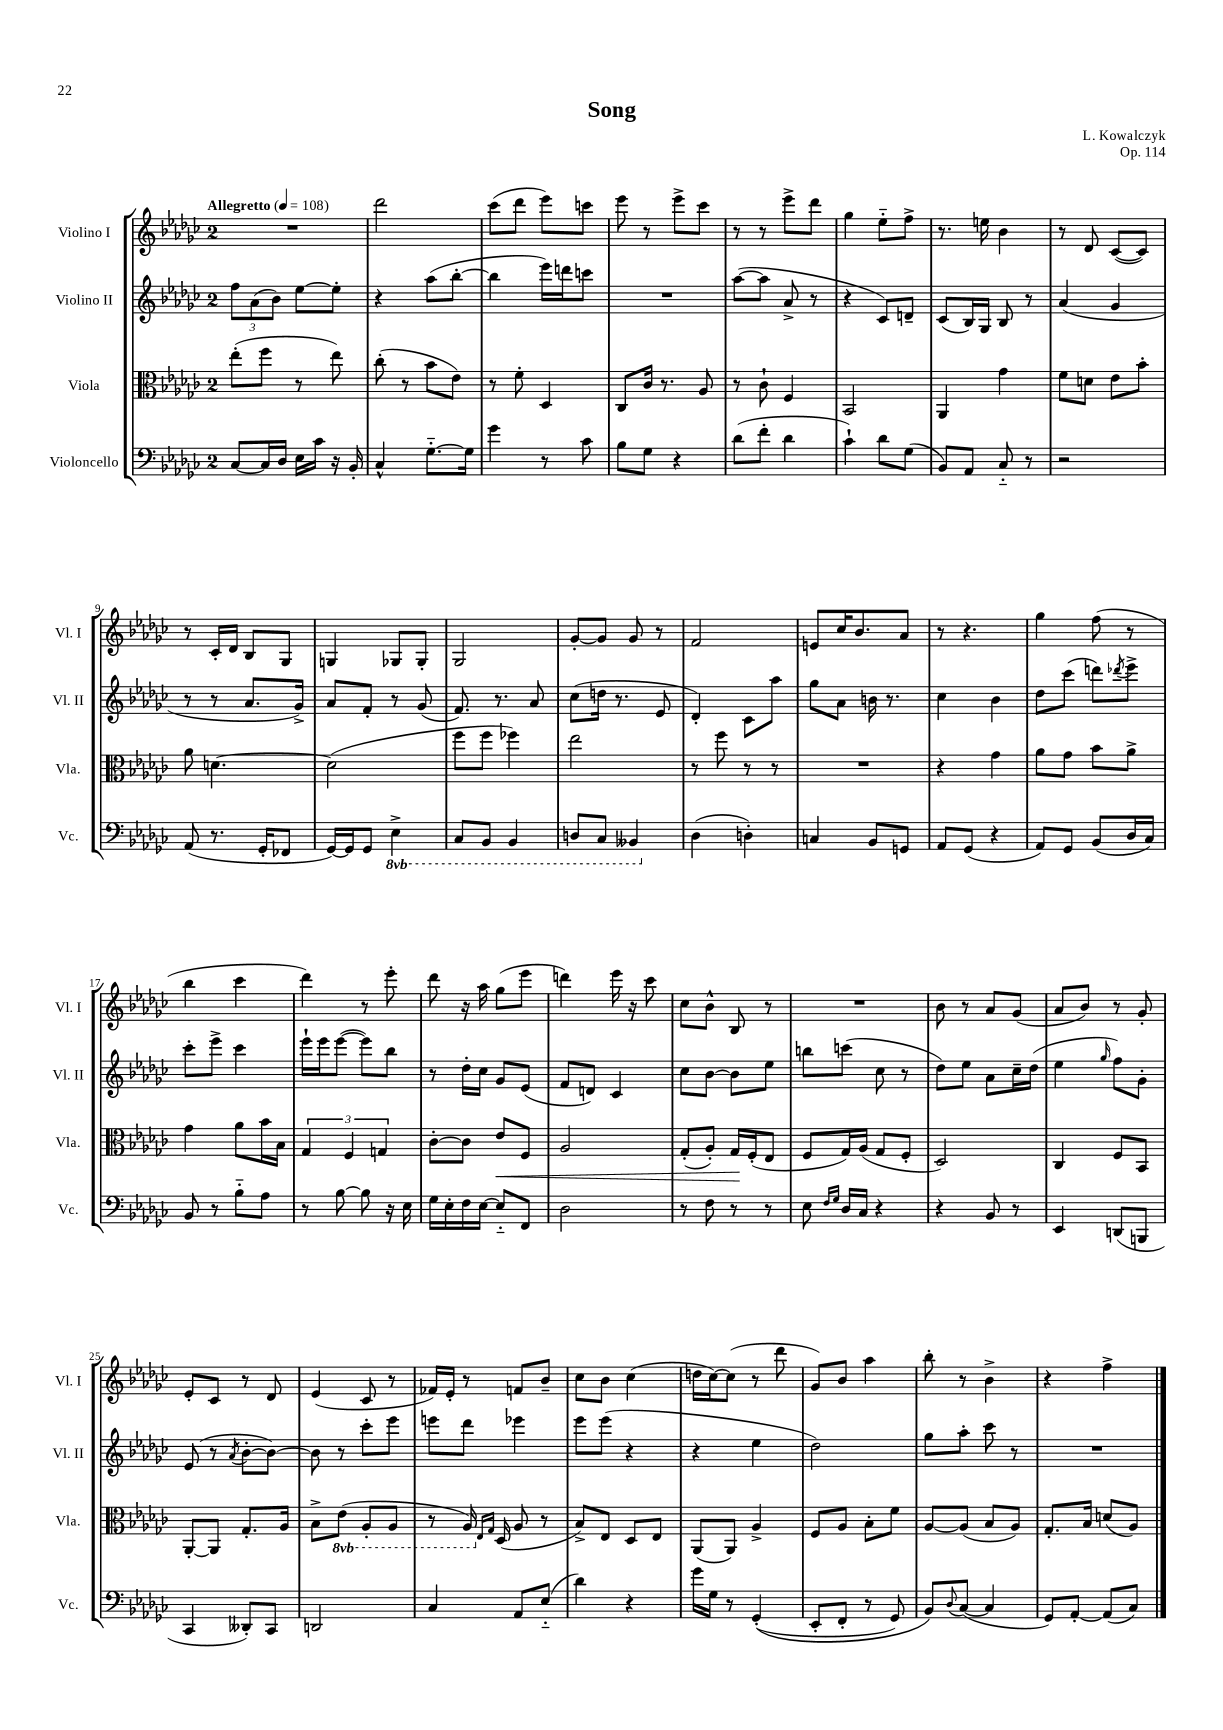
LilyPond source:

\header { title = "Song" composer = "L. Kowalczyk" opus = "Op. 114" }
<<
\new StaffGroup <<
\new Staff = "s0" \with { instrumentName = "Violino I" shortInstrumentName = "Vl. I" } {
    \clef treble \key ges \major \once \override Staff.TimeSignature.style = #'single-digit \time 2/4 \tempo "Allegretto" 4 = 108
    R2 |
    des'''2 |
    ces'''8( des'''8 ees'''8) c'''8 |
    ees'''8 r8 ees'''8-> ces'''8 |
    r8 r8 ees'''8-> des'''8 |
    ges''4 ees''8-_ f''8-> |
    r8. e''16 bes'4 |
    r8 des'8 ces'8~( ces'8) |
    r8 ces'16-. des'16 bes8 ges8 |
    g4 ges8 ges8-. |
    ges2 |
    ges'8~-. ges'8 ges'8 r8 |
    f'2 |
    e'8 ces''16 bes'8. aes'8 |
    r8 r4. |
    ges''4 f''8( r8 |
    bes''4 ces'''4 |
    des'''4) r8 ees'''8-. |
    des'''8 r16 aes''16 ges''8( ees'''8 |
    d'''4) ees'''16 r16 ces'''8 |
    ces''8 bes'8-^ bes8 r8 |
    R2 |
    bes'8 r8 aes'8 ges'8( |
    aes'8 bes'8) r8 ges'8-. |
    ees'8-. ces'8 r8 des'8 |
    ees'4( ces'8 r8 |
    fes'16) ees'16-. r8 f'8 bes'8-- |
    ces''8 bes'8 ces''4( |
    d''16 ces''16~) ces''8( r8 des'''8 |
    ges'8) bes'8 aes''4 |
    bes''8-. r8 bes'4-> |
    r4 f''4-> \bar "|." |
}
\new Staff = "s1" \with { instrumentName = "Violino II" shortInstrumentName = "Vl. II" } {
    \clef treble \key ges \major \once \override Staff.TimeSignature.style = #'single-digit \time 2/4
    \tuplet 3/2 { f''8 aes'8( bes'8) } ees''8~ ees''8-. |
    r4 aes''8( bes''8~-. |
    bes''4 ees'''16) d'''16 c'''8 |
    R2 |
    aes''8~( aes''8 aes'8-> r8 |
    r4 ces'8) d'8-- |
    ces'8( bes16) ges16 bes8 r8 |
    aes'4( ges'4 |
    r8 r8 aes'8. ges'16->) |
    aes'8 f'8-. r8 ges'8( |
    f'8.) r8. aes'8 |
    ces''8( d''16 r8. ees'8 |
    des'4-.) ces'8 aes''8 |
    ges''8 aes'8 b'16 r8. |
    ces''4 bes'4 |
    des''8 ces'''8( d'''8) \acciaccatura { des'''8 } ees'''8-> |
    ces'''8-. ees'''8-> ces'''4 |
    ees'''16-! ees'''16 ees'''8~( ees'''8) bes''8 |
    r8 des''16-. ces''16 ges'8 ees'8( |
    f'8 d'8) ces'4 |
    ces''8 bes'8~ bes'8 ees''8 |
    b''8 c'''8( ces''8 r8 |
    des''8) ees''8 aes'8 ces''16-- des''16( |
    ees''4 \grace { ges''16 } f''8) ges'8-. |
    ees'8( r8 \acciaccatura { aes'8 } bes'8~-. bes'8~) |
    bes'8 r8 ces'''8-. ees'''8 |
    e'''8 des'''8 ees'''4 |
    ees'''8 ees'''8( r4 |
    r4 ees''4 |
    des''2) |
    ges''8 aes''8-. ces'''8 r8 |
    R2 \bar "|." |
}
\new Staff = "s2" \with { instrumentName = "Viola" shortInstrumentName = "Vla." } {
    \clef alto \key ges \major \once \override Staff.TimeSignature.style = #'single-digit \time 2/4 \set Staff.ottavationMarkups = #ottavation-simple-ordinals
    ees''8-.( f''8 r8 ees''8) |
    ces''8-.( r8 bes'8 ees'8) |
    r8 f'8-. des4 |
    ces8 ces'16 r8. aes8 |
    r8 ces'8-! f4 |
    bes,2 |
    aes,4 ges'4 |
    f'8 d'8 ees'8 bes'8-. |
    aes'8 d'4.~ |
    d'2( |
    f''8 f''8 fes''4) |
    ees''2 |
    r8 f''8 r8 r8 |
    R2 |
    r4 ges'4 |
    aes'8 ges'8 bes'8 aes'8-> |
    ges'4 aes'8 bes'16 bes16 |
    \tuplet 3/2 { ges4 f4 g4 } |
    ces'8~-. ces'8 ees'8\< f8 |
    aes2 |
    ges8-.( aes8-.) ges16\! f16-.( ees8 |
    f8 ges16) aes16( ges8 f8-. |
    des2) |
    ces4 f8 bes,8 |
    aes,8~-. aes,8 ges8.-. aes16 |
    bes8-> \ottava #-1 ees8( aes,8-. aes,8 |
    r8 aes,16) \ottava #0 \grace { ees16 ges16 } des16( aes8 r8 |
    bes8->) ees8 des8 ees8 |
    aes,8( aes,8) aes4-> |
    f8 aes8 bes8-. f'8 |
    aes8~ aes8( bes8 aes8) |
    ges8.-. bes16 d'8( aes8) \bar "|." |
}
\new Staff = "s3" \with { instrumentName = "Violoncello" shortInstrumentName = "Vc." } {
    \clef bass \key ges \major \once \override Staff.TimeSignature.style = #'single-digit \time 2/4 \set Staff.ottavationMarkups = #ottavation-simple-ordinals
    ces8~ ces16 des16 ees16 ces'16 r16 bes,16-. |
    ces4-^ ges8.~-_ ges16 |
    ges'4 r8 ces'8 |
    bes8 ges8 r4 |
    des'8( f'8-. des'4 |
    ces'4-!) des'8 ges8( |
    bes,8) aes,8 ces8-_ r8 |
    r2 |
    aes,8( r8. ges,16-. fes,8 |
    ges,16~) ges,16 ges,8 \ottava #-1 ees,4-> |
    ces,8 bes,,8 bes,,4 |
    d,8 ces,8 beses,,4 \ottava #0 |
    des4( d4-.) |
    c4 bes,8 g,8 |
    aes,8 ges,8( r4 |
    aes,8) ges,8 bes,8( des16 ces16) |
    bes,8 r8 bes8-_ aes8 |
    r8 bes8~ bes8 r16 ees16 |
    ges16 ees16-. f16 ees16~ ees8-_ f,8 |
    des2 |
    r8 f8 r8 r8 |
    ees8 \grace { f16 ges16 } des16 ces16 r4 |
    r4 bes,8 r8 |
    ees,4 d,8( b,,8 |
    ces,4 deses,8-.) ces,8 |
    d,2 |
    ces4 aes,8 ees8-_( |
    des'4) r4 |
    ges'16 ges16 r8 ges,4-.(\( |
    ees,8-. f,8-. r8 ges,8) |
    bes,8\) \appoggiatura { des8 } ces8~( ces4 |
    ges,8) aes,8~-. aes,8( ces8) \bar "|." |
}
>>
>>
